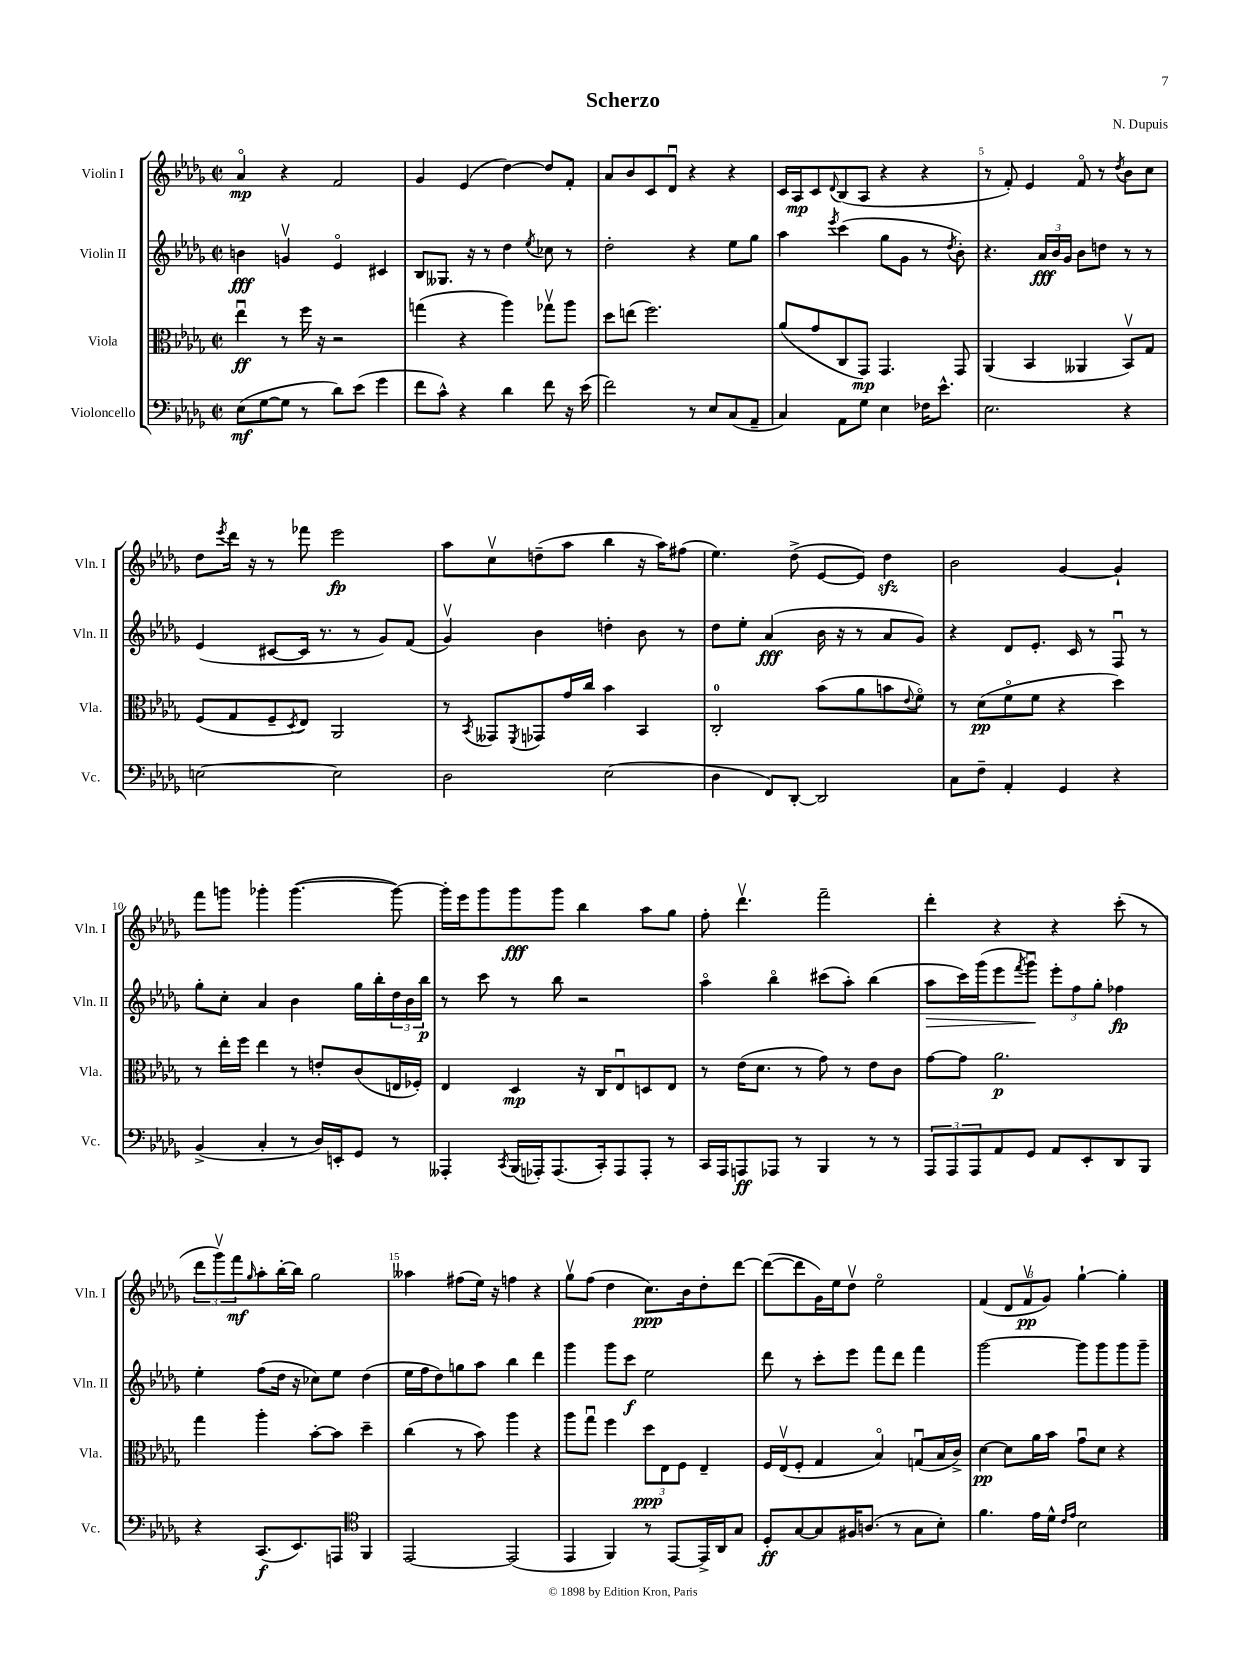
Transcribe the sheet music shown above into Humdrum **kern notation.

**kern	**kern	**kern	**kern
*staff4	*staff3	*staff2	*staff1
*clefF4	*clefC3	*clefG2	*clefG2
*k[b-e-a-d-g-]	*k[b-e-a-d-g-]	*k[b-e-a-d-g-]	*k[b-e-a-d-g-]
*M2/2	*M2/2	*M2/2	*M2/2
*met(c|)	*met(c|)	*met(c|)	*met(c|)
(8E-	4ee-u	4b	4a-o
[8G-	.	.	.
8G-]	8r	4gv	4r
8r	16ff	.	.
.	16r	.	.
8d-)	2r	4e-o	2f
(8e-	.	.	.
4g-	.	4c#	.
=	=	=	=
8f	(4gg	8B-	4g-
8c^^)	.	8.G--	.
4r	4r	.	(4e-
.	.	16r	.
.	.	8r	.
4d-	4aa-)	4dd-	[4dd-)
.	.	8qee-	.
8f	8gg-v	8cc-	8dd-]
16r	8aa-	8r	8f'
(16e-	.	.	.
=	=	=	=
2f)	8dd-	2dd-'	8a-
.	(8ee	.	8b-
.	2.ff)	.	8c
.	.	.	8d-u
8r	.	4r	4r
8E-	.	.	.
(8C	.	8ee-	4r
8AA-~	.	8gg-	.
=	=	=	=
4C)	(8a-	4aa-	16c
.	.	.	16A-
.	8g-	.	8c
.	.	8qeee-	8qqd-
8AA-	8C	(4ccc	(8B-
8G-	8GG-)	.	8A-
4E-	4.GG-	8gg-	4r
.	.	8g-	.
16F-	.	8r	4r
8.e-^^	.	.	.
.	.	8qdd-	.
.	8GG-	8b-')	.
=	=	=	=
2.E-	(4AA-	4.r	8r
.	.	.	8f')
.	4BB-	.	4e-
.	.	24a-	.
.	.	24b-	.
.	.	24g-	.
.	4AA--	8b-	8fo
.	.	8dd	8r
.	.	.	8qdd-
4r	8BB-v)	8r	8b-
.	8G-	8r	8cc
=	=	=	=
[2E	(8F	(4e-	8dd-
.	.	.	8qeee-
.	8G-	.	16ddd-
.	.	.	16r
.	8F~	[8c#	8r
.	8qD-	.	.
.	8E-)	16c#]	8fff-
.	.	8.r	.
2E]	2AA-	.	2eee-
.	.	8r	.
.	.	8g-)	.
.	.	(8f	.
=	=	=	=
2D-	8r	4g-v)	8aa-
.	8qBB-	.	.
.	8GG--	.	8ccv
.	8qFF	.	.
.	8GG-	4b-	(8dd~
.	16g-	.	8aa-
.	16cc	.	.
(2E-	4b-	4dd'	4bb-
.	4BB-	8b-	16r
.	.	.	16aa-)
.	.	8r	(8ff#
=	=	=	=
4D-	2C'	8dd-	4.ee-)
.	.	8ee-'	.
8FF)	.	(4a-	.
[8DD-'	.	.	(8dd-^
2DD-]	(8b-	16b-	[8e-
.	.	16r	.
.	8a-	8r	8e-])
.	8b	8a-	4dd-
.	8qqe-	.	.
.	8fo)	8g-)	.
=	=	=	=
8C	8r	4r	2b-
8F~	(8d-	.	.
4AA-'	8fo	8d-	.
.	8f	8.e-'	.
4GG-	4r	.	[4g-
.	.	16c	.
.	.	8r	.
4r	4dd-)	8Fu	4g-`]
.	.	8r	.
=	=	=	=
(4BB-^	8r	8gg-'	8fff
.	16ee-'	8cc'	8ggg
.	16ff	.	.
4C'	4ee-	4a-	4ggg-'
8r	8r	4b-	([4.ggg-
16D-)	8e'	.	.
16EE'	.	.	.
8GG-	(8c	16gg-	.
.	.	16bb-'	.
8r	16E	24dd-	8ggg-_)
.	.	24b-	.
.	16F-')	.	.
.	.	24bb-	.
=	=	=	=
4AAA--'	4E-	8r	16ggg-']
.	.	.	16eee-
.	.	8ccc	8ggg-
8qCC	.	.	.
(16BBB-	4D-	8r	8ggg-
16AAA-')	.	.	.
(8.AAA-	.	8bb-	8ggg-
.	16r	2r	4bb-
16CC')	16C	.	.
8AAA-	8E-u	.	.
8AAA-'	8D	.	8aa-
8r	8E-	.	8gg-
=	=	=	=
16CC	8r	4aa-o	8ff'
16AAA-	.	.	.
8AAA	(16e-	.	4.ddd-v
.	8.d-	.	.
8AAA-	.	4bb-o	.
8r	8r	.	.
4BBB-	8g-)	(8ccc#	2fff~
.	8r	8aa-')	.
8r	8e-	(4bb-	.
8r	8c	.	.
=	=	=	=
12AAA-	[8g-	8aa-	4ddd-'
12AAA-	.	.	.
.	8g-]	16ccc)	.
12AAA-	.	.	.
.	.	(16ggg-	.
8AA-	2.a-	8eee-	4r
.	.	8qfff	.
8GG-	.	8ggg-u)	.
8AA-	.	12eee-'	4r
.	.	12ff	.
8EE-'	.	.	.
.	.	12gg-'	.
8DD-	.	4ff-	(8ccc'
8BBB-	.	.	8r
=	=	=	=
4r	4gg-	4ee-'	12ddd-
.	.	.	12ggg-v)
.	.	.	12fff
.	.	.	16qqgg-
(8.CC	4aa-'	(8ff	8aa-'
.	.	16dd-	[16bb-'
8.EE-)	.	16r	16bb-]
.	[8b-'	8cc-)	2gg-
8AAA	8b-]	8ee-	.
*clefC4	*	*	*
4FF	4dd-~	(4dd-	.
=	=	=	=
[2EE-	(4cc	16ee-	4aa--
.	.	16ff	.
.	.	8dd-)	.
.	8r	8gg	(8ff#
.	8b-)	8aa-	16ee-)
.	.	.	16r
(2EE-]	4aa-	4bb-	4ff
.	4r	4ddd-	4r
=	=	=	=
4EE-	8aa-	4ggg-	8gg-v
.	8gg-u	.	(8ff
4FF)	4ff	8ggg-	4dd-
.	.	8ccc	.
8r	12dd-	2ee-	8.cc)
.	12E-	.	.
[8EE-	.	.	.
.	12F	.	.
.	.	.	16b-
16EE-^]	4E-~	.	8dd-'
16AA-	.	.	.
8G-	.	.	[8ddd-
=	=	=	=
8D-'	16F	8ddd-	(8ddd-_
.	(16E-v	.	.
[8G-	8F'	8r	8ddd-]
8G-]	4G-	8ccc'	16g-)
.	.	.	16ee-
16F#	.	8eee-	8dd-v
(8.A	.	.	.
.	4B-o)	8fff	2ee-o
8r	.	8ddd-	.
8G-	(8Gu	4fff	.
8B-')	16B-	.	.
.	16c^)	.	.
=	=	=	=
4.f	[4d-	[2ggg-	(4f
.	8d-]	.	12d-
.	.	.	12fv
16e-	16a-	.	.
.	.	.	12g-)
16d-^^	16b-	.	.
16qqc	.	.	.
16qqe-	.	.	.
2B-	8g-u	8ggg-]	[4gg-`
.	8d-	8ggg-	.
.	4r	8ggg-	4gg-']
.	.	8ggg-~	.
==	==	==	==
*-	*-	*-	*-
